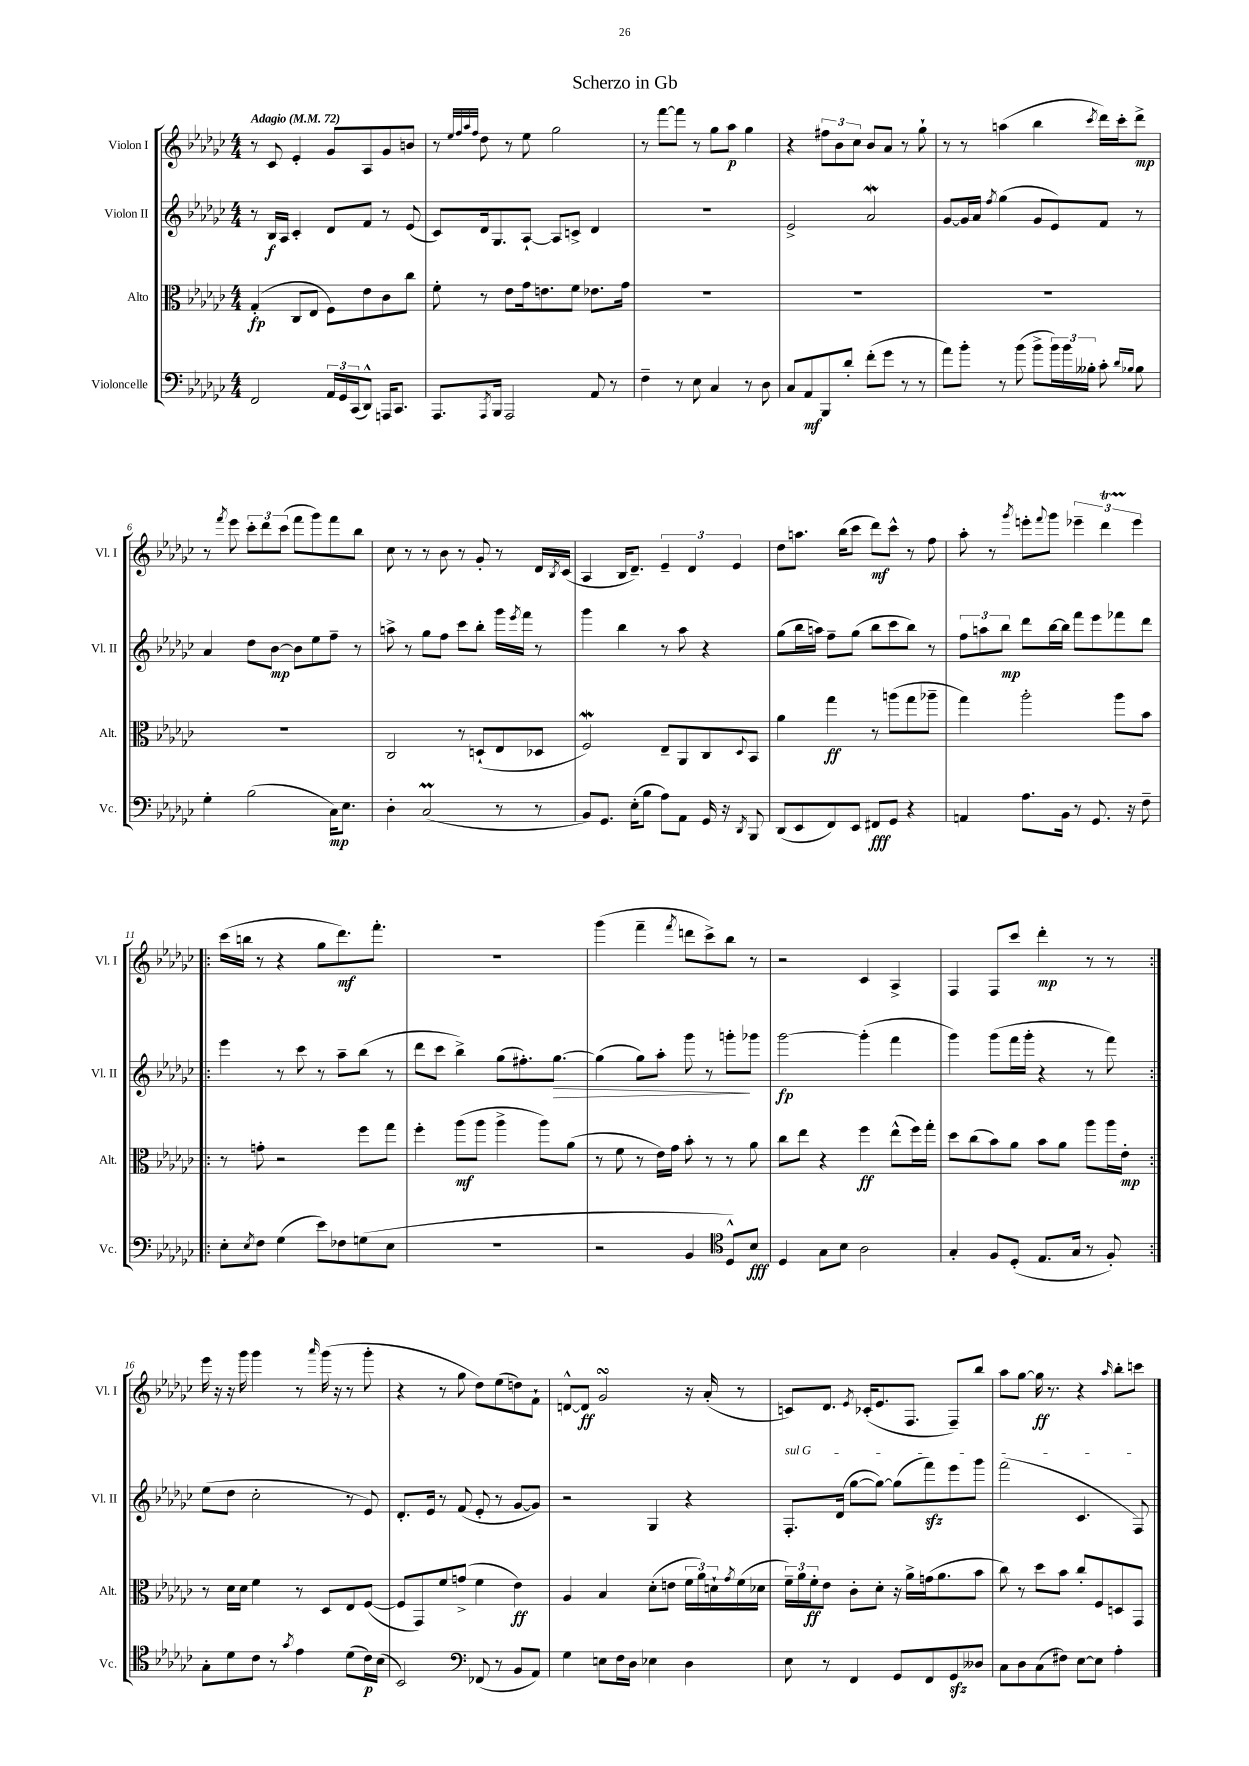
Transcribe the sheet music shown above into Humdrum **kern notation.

**kern	**kern	**kern	**kern
*staff4	*staff3	*staff2	*staff1
*clefF4	*clefC3	*clefG2	*clefG2
*k[b-e-a-d-g-c-]	*k[b-e-a-d-g-c-]	*k[b-e-a-d-g-c-]	*k[b-e-a-d-g-c-]
*M4/4	*M4/4	*M4/4	*M4/4
*MM72	*MM72	*MM72	*MM72
2FF/	(4G-'/	8r	8r
.	.	16B-/LL	8c-/
.	.	16A-/JJ	.
.	8C-/L	4c-'/	4e-'/
.	8E-/J	.	.
24AA-/LL	8F\L)	8d-/L	8g-/L
24GG-/	.	.	.
(24CC-/J	.	.	.
8DD-^^/J)	8e-\	8f/J	8A-/
16AAA/LK	8c-\	8r	8g-/
8.CC-/J	.	.	.
.	8cc-\J	(8e-/	8b/J
=	=	=	=
8.AAA-/L	8f'\	8c-/L)	8r
.	.	.	32qqee-/LLL
.	.	.	32qqff/
.	.	.	32qqaa-/
.	.	.	32qqff/JJJ
.	8r	16d-/k	8dd-\
8qAAA-/	.	.	.
16BBB-/Jk	.	8.G-/	.
2AAA-/	8e-\L	.	8r
.	16g-\k	[8A-`/J	8ee-\
.	8.e\	.	.
.	.	8A-/]L	2gg-\
.	8f\J	8c^/J	.
8AA-/	8.e-\L	4d-/	.
8r	.	.	.
.	16g-\Jk	.	.
=	=	=	=
4F~\	1r	1r	8r
.	.	.	[8fff\L
8r	.	.	8fff\]J
8E-\	.	.	8r
4C-/	.	.	8gg-\L
.	.	.	8aa-\J
8r	.	.	4gg-\
8D-\	.	.	.
=	=	=	=
8C-/L	1r	2e-^/	4r
8AA-/	.	.	.
8BBB-/	.	.	12ff#\L
.	.	.	12b-\
8d-'/J	.	.	.
.	.	.	12cc-\J
(8f'\L	.	2a-/	8b-/L
8g-\J	.	.	8a-/J
8r	.	.	8r
8r	.	.	8gg-`\
=	=	=	=
8a-\L)	1r	[8g-/L	8r
8b-'\J	.	16g-/]L	8r
.	.	16a-/JJ	.
.	.	8qff/	.
8r	.	(4gg-\	(4aa\
(8b-\	.	.	.
8b-^\L	.	8g-/L	4bb-\
24b-\L)	.	8e-/)	.
24b-\	.	.	.
24B--'\JJ	.	.	.
.	.	.	8qccc-/
8c-'\	.	8f/J	16ddd-\LL)
.	.	.	16ccc-'\J
16qqd-/LL	.	.	.
16qqB-/JJ	.	.	.
8B-\	.	8r	8ddd-^\J
=	=	=	=
4G-'\	1r	4a-/	8r
.	.	.	8qfff/
.	.	.	8eee-\
(2B-\	.	8dd-\L	12ccc-'\L
.	.	.	12ddd-\
.	.	[8b-\J	.
.	.	.	(12ccc-\J
.	.	8b-\]L	8fff\L
.	.	8ee-\	8ggg-\)
16C-\LK)	.	8ff~\J	8fff\
8.E-\J	.	.	.
.	.	8r	8bb-\J
=	=	=	=
4D-'\	2C-/	8aa^\	8cc-\
.	.	8r	8r
(2C-/	.	8gg-\L	8r
.	.	8ff\J	8b-\
.	8r	8ccc-\L	8r
.	(8D`/L	8bb-'\J	8g-'/
8r	8E-/	16ggg-\LL	8r
.	.	8qeee-/	.
.	.	16fff\JJ	.
8r	8D-/J	8r	16d-/LL
.	.	.	8qB-/
.	.	.	(16c-/JJ
=	=	=	=
8BB-/L)	2F/)	4ggg-\	4A-/
8.GG-/J	.	.	.
.	.	4bb-\	16B-/LK
(16E-'\LK	.	.	8.d-~/J)
8B-\J	.	.	.
8A-\L)	8E-~/L	8r	6e-~/
8AA-\J	8AA-/	8aa-\	.
.	.	.	6d-/
16GG-/	8C-/	4r	.
16r	.	.	.
.	.	.	6e-/
8qDD-/	8qqD-/	.	.
8BBB-/	8BB-/J	.	.
=	=	=	=
(8DD-/L	4a-\	(8gg-\L	8dd-\L
8EE-/	.	16bb-\L	8.aa\J
.	.	16aa\JJ)	.
8FF/)	4gg-\	8ff~\L	.
.	.	.	(16bb-\LK
8EE-/J	.	(8gg-\J	8ccc-\J
8FF#/L	8r	8bb-\L	8ddd-\L)
8GG-/J	(8aa\L	8ccc-\	8ccc-^^\J
4r	8gg-\	8bb-\J)	8r
.	8aa-~\J	8r	8ff\
=	=	=	=
4AA/	4gg-\)	12ff\L	8aa-'\
.	.	12aa\	.
.	.	.	8r
.	.	12bb-\J	.
.	.	.	8qggg-/
8.A-\L	2aa-'\	8ddd-\L	8eee'\L
.	.	.	8qqfff/
.	.	[16bb-\L	8ggg-\J
16BB-\Jk	.	16bb-\]JJ	.
8r	.	8fff\L	6eee-~\
8.GG-/	.	8eee-\	.
.	.	.	6ddd-\
.	8aa-\L	8fff-\	.
16r	.	.	.
.	.	.	6eee-\
8F~\	8b-\J	8ddd-\J	.
=!|:	=!|:	=!|:	=!|:
8E-'\L	8r	4eee-\	(16ccc-\LL
.	.	.	16bb\JJ
8qE-/	.	.	.
8F\J	8g'\	.	8r
(4G-\	2r	8r	4r
.	.	8ccc-\	.
8e-\L)	.	8r	8gg-\L
8F-\	.	8aa-~\L	8.ddd-\)
(8G\	8ff\L	(8bb-\J	.
.	.	.	8.fff'\J
8E-\J	8gg-\J	8r	.
=	=	=	=
1r	4ff'\	8ddd-\L	1r
.	.	8ccc-\J	.
.	(8aa-\L	4bb-^\)	.
.	8aa-\J	.	.
.	4aa-^\	(8gg-\L	.
.	.	8.ff#'\)	.
.	8aa-\L)	.	.
.	.	[8.gg-\J	.
.	(8a-\J	.	.
=	=	=	=
2r	8r	(4gg-\]	(4ggg-\
.	8f\	.	.
.	8r	8gg-\L)	4fff~\
.	16e-\LL)	8aa-'\J	.
.	16g-\JJ	.	.
.	.	.	8qfff/
4BB-/	8b-'\	8ggg-\	8ddd\L
.	8r	8r	8ccc-^\)
*clefC4	*	*	*
8D-^^/L)	8r	8ggg'\L	8bb-\J
8B-/J	8a-\	8ggg-\J	8r
=	=	=	=
4D-/	8cc-\L	[2ggg-\	2r
.	8ee-\J	.	.
8G-\L	4r	.	.
8B-\J	.	.	.
2A-\	4ff\	(4ggg-'\]	4c-/
.	(8ee-^^\L	4fff\	4A-^/
.	16ff\L)	.	.
.	16gg-'\JJ	.	.
=	=	=	=
4G-'/	8dd-\L	4ggg-\)	4F/
.	(8cc-\	.	.
8F/L	8b-\)	(8ggg-\L	8F/L
(8D-'/J	8a-\J	16fff\L	8ccc-/J
.	.	16ggg-'\JJ	.
8.E-/L	8b-\L	4r	4ddd-'\
.	8a-\J	.	.
16G-/Jk	.	.	.
8r	8aa-\L	8r	8r
8F'/)	16aa-\L	8fff\)	8r
.	16e-'\JJ	.	.
=:|!	=:|!	=:|!	=:|!
8G-'\L	8r	(8ee-\L	16eee-\
.	.	.	16r
8d-\	16d-\LL	8dd-\J	16r
.	16d-\JJ	.	16ggg-\
8c-\J	4f\	2cc-'\	4ggg-\
8r	.	.	.
8qg-/	.	.	.
4e-\	8r	.	8r
.	.	.	16qqaaa-/
.	8D-/L	.	(16ggg-\
.	.	.	16r
(8d-\L	8E-/	8r	8r
16c-\L)	([8F/J	8e-/)	8ggg-'\
(16B-\JJ	.	.	.
=	=	=	=
2BB-/)	8F/]L	8.d-'/L	4r
.	8GG-/)	.	.
.	.	16e-/Jk	.
.	8f/	8r	8r
.	(8g^/J	(8f/	8gg-\
*clefF4	*	*	*
(8FF-/	4f\	8e-'/	8dd-\L)
8r	.	8r	(8ee-\
8BB-/L	4e-\)	[8g-/L	8dd\)
8AA-/J)	.	8g-/]J)	8f`\J
=	=	=	=
4G-\	4A-/	2r	[8d^^/L
.	.	.	8d/]J
8E\L	4B-/	.	2g-/
16F\L	.	.	.
16D-\JJ	.	.	.
4E-\	(8d-'\L	4G-/	.
.	8e\J	.	.
4D-\	24f\LL	4r	16r
.	24a-\)	.	.
.	.	.	(16a-'/
.	24d`\	.	.
.	8qg-/	.	.
.	(16f\	.	8r
.	16d-\JJ	.	.
=	=	=	=
8E-\	24f~\LL)	8.F'/L	8c/L)
.	24a-\	.	.
.	24f'\J	.	.
8r	8e-\J	.	8.d-/J
.	.	(16d-/Jk	.
4FF/	8c-'\L	[8gg-\L	.
.	.	.	8qe-/
.	.	.	(16c-'/LK
.	8d-'\J	8gg-\_J)	8.e-/
8GG-/L	16r	(8gg-\]L	.
.	16a-^\LL	.	8.F/J
8FF/	(16g\J	8fff\)	.
.	8.a-\	.	.
8GG-/	.	8eee-\	8F~/L)
8D--/J	8b-\J	8ggg-\J	8bb-/J
=	=	=	=
8C-\L	8cc-\)	(2fff\	8aa-\L
8D-\	8r	.	[8gg-\J
(8C-\	8dd-\L	.	16gg-\]
.	.	.	8.r
8F#\J)	8b-\J	.	.
[8E-\L	8cc-'/L	4.c-/	4r
8E-\]J	8F/	.	.
.	.	.	16qqaa-/
4A-'\	8D/	.	8bb-'\L
.	8GG-/J	8F/)	8ccc\J
==	==	==	==
*-	*-	*-	*-
